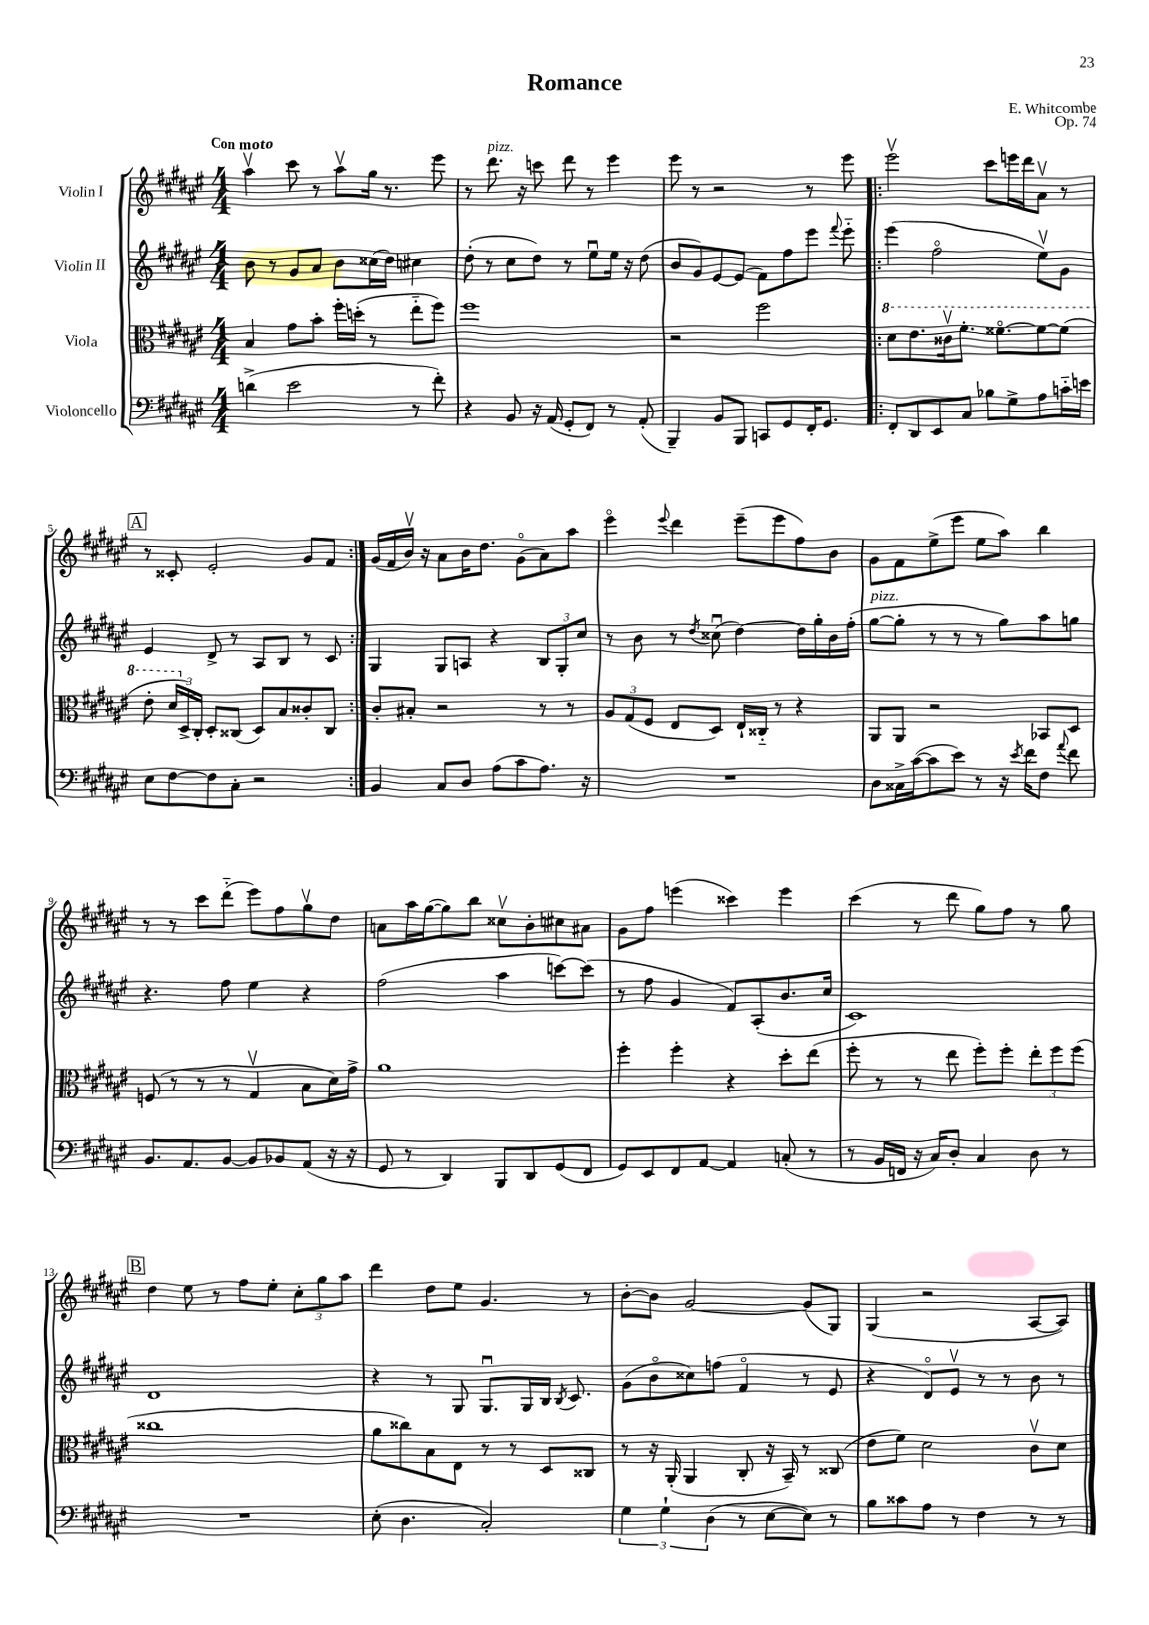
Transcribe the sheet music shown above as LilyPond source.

\header { title = "Romance" composer = "E. Whitcombe" opus = "Op. 74" }
<<
\new StaffGroup <<
\new Staff = "s0" \with { instrumentName = "Violin I" } {
    \clef treble \key fis \major \numericTimeSignature \time 4/4 \tempo "Con moto"
    \autoBeamOff ais''4\upbow cis'''8 r8 ais''8[\upbow gis''16] r8. eis'''8 |
    r8 dis'''8.^\markup { \italic "pizz." } r16 c'''8 dis'''8 r8 eis'''4 |
    eis'''8 r8 r2 r8 eis'''8 |
    \repeat volta 2 { eis'''2\upbow cis'''8[ e'''16 dis'''16 ais'8]\upbow r8 |
    \mark \markup { \box "A" } r8 cisis'8-. eis'2-. gis'8[ fis'8] | }
    gis'16[( fis'16 b'16]\upbow) r16 ais'8[ b'16 dis''8.] gis'8[\flageolet( ais'8) ais''8] |
    eis'''4\flageolet \appoggiatura { eis'''8 } dis'''4 eis'''8[--( eis'''8 fis''8) b'8] |
    gis'8[ fis'8 eis''8->( eis'''8] eis''8[ ais''8]) b''4 |
    r8 r8 cis'''8[ dis'''8]-_( eis'''8[) fis''8 gis''8\upbow dis''8] |
    a'8[ ais''16 gis''16~( gis''8) b''8] cisis''8[\upbow b'8-. cis''8 ais'8] |
    gis'8[ fis''8] e'''4( cisis'''4) e'''4 |
    cis'''4( r8 dis'''8 gis''8[) fis''8] r8 gis''8 |
    \mark \markup { \box "B" } dis''4 eis''8 r8 fis''8[ eis''8]-. \tuplet 3/2 { cis''8[-. gis''8 ais''8] } |
    dis'''4 dis''8[ eis''8] gis'4. r8 |
    b'8[~-. b'8] gis'2~ gis'8[( gis8]) |
    gis4( r2 ais8[~ ais8]) \bar "|." |
}
\new Staff = "s1" \with { instrumentName = "Violin II" } {
    \clef treble \key fis \major \numericTimeSignature \time 4/4
    \autoBeamOff b'8 r8 gis'8[ ais'8] b'8[ cisis''16( dis''16]) cis''4 |
    dis''8-.( r8 cis''8[ dis''8]) r8 eis''8[\downbow eis''16] r16 dis''8( |
    b'8[ gis'8) eis'8~ eis'8]( fis'8[) fis''8 eis'''8] \appoggiatura { fis'''8 } eis'''8-_ |
    \repeat volta 2 { eis'''4( fis''2\flageolet eis''8[\upbow) gis'8] |
    \mark \markup { \box "A" } eis'4 dis'8-> r8 ais8[ b8] r8 cis'8 | }
    gis4 gis8[ a8] r4 \tuplet 3/2 { b8[ gis8-. cis''8] } |
    r8 b'8 r8 \acciaccatura { dis''8 } cisis''8\downbow( dis''4~) dis''16[ gis''16-. b'16 fis''16]-.( |
    gis''8[~^\markup { \italic "pizz." } gis''8]-. r8 r8 r8 gis''8[) ais''8 g''8] |
    r4. fis''8 eis''4 r4 |
    fis''2( ais''4 c'''8[~) c'''8]( |
    r8 fis''8 gis'4 fis'8[) ais8-.( b'8. cis''16] |
    cis'1) |
    \mark \markup { \box "B" } dis'1 |
    r4 r8 gis8 gis8.[\downbow gis16 b16] \acciaccatura { b8 } cis'8. |
    gis'8[( b'8\flageolet cisis''8) f''8]( fis'4\flageolet r8 eis'8 |
    r4 dis'8[\flageolet) eis'8]\upbow r8 r8 b'8 r8 \bar "|." |
}
\new Staff = "s2" \with { instrumentName = "Viola" } {
    \clef alto \key fis \major \numericTimeSignature \time 4/4
    \autoBeamOff b4 gis'8[ b'8]-. fis''16[-. d''16]-.( r8 eis''8[-_ fis''8]) |
    fis''1 |
    r2 fis''2 |
    \repeat volta 2 { \ottava #1 dis''8[ eis''8. cisis''16\upbow fis''8.]-. fisis''8.[~\flageolet fisis''8~ fisis''8]( |
    \mark \markup { \box "A" } eis''8-. \tuplet 3/2 { dis''16[ \ottava #0 dis16->) cis16]-. } dis8[-. cisis8]( dis8[) b8 cisis'8-. cisis8] | }
    cis'8[-. bis8]-. r2 r8 r8 |
    \tuplet 3/2 { ais8[ gis8( fis8] } eis8[ dis8]) eis16[-! cisis16]-_ r8 r4 |
    ais,8[ ais,8] r2 bes,8[ dis8] |
    f8( r8 r8 r8 gis4\upbow b8[ dis'16) gis'16]-> |
    ais'1 |
    fis''4-. fis''4-. r4 dis''8[-. eis''8]( |
    fis''8-. r8 r8 eis''8 fis''8[-.) fis''8]-. \tuplet 3/2 { eis''8[-. fis''8 fis''8]( } |
    \mark \markup { \box "B" } cisis''1 |
    ais'8[ cisis''8) b8 eis8] r8 r8 dis8[ cisis8] |
    r8 r16 ais,16-.( ais,4 cis8-. r16 b,16--) r8 cisis8( |
    eis'8[ fis'8]) dis'2 cis'8[\upbow dis'8] \bar "|." |
}
\new Staff = "s3" \with { instrumentName = "Violoncello" } {
    \clef bass \key fis \major \numericTimeSignature \time 4/4
    \autoBeamOff d'4->( eis'2 r8 fis'8-.) |
    r4 b,8 r16 ais,16( gis,8[-. fis,8]) r8 ais,8-.( |
    b,,4--) b,8[ b,,8] c,8[ gis,8 fis,16-. gis,8.] |
    \repeat volta 2 { fis,8[-. dis,8 eis,8 cis8] bes8[ gis8-> ais8 c'16-_ e'16] |
    \mark \markup { \box "A" } eis8[ fis8~ fis8 cis8]-. r2 | }
    b,4 cis8[ dis8] ais8[( cis'8 ais8.]) r16 |
    R1 |
    dis8[ cisis16-> cis'16~( cis'8 eis'8]) r8 r16 \acciaccatura { eis'8 } fis'16[ fis8] \appoggiatura { ais'8 } fis'8 |
    b,8.[ ais,8. b,8]~ b,8[ bes,8 ais,8]( r16 r16 |
    gis,8 r8 dis,4) b,,8[ dis,8 gis,8( fis,8] |
    gis,8[) eis,8 fis,8 ais,8]~ ais,4 c8-.( r8 |
    r8 b,16[ f,16] r16 cis16[) dis8]-. cis4 dis8 r8 |
    \mark \markup { \box "B" } R1 |
    eis8-.( dis4. cis2-.) |
    \tuplet 3/2 { gis4 gis4-! dis4( } r8 eis8[~ eis8]) r8 |
    b8[ cisis'8 ais8] r8 fis4 r8 r8 \bar "|." |
}
>>
>>
